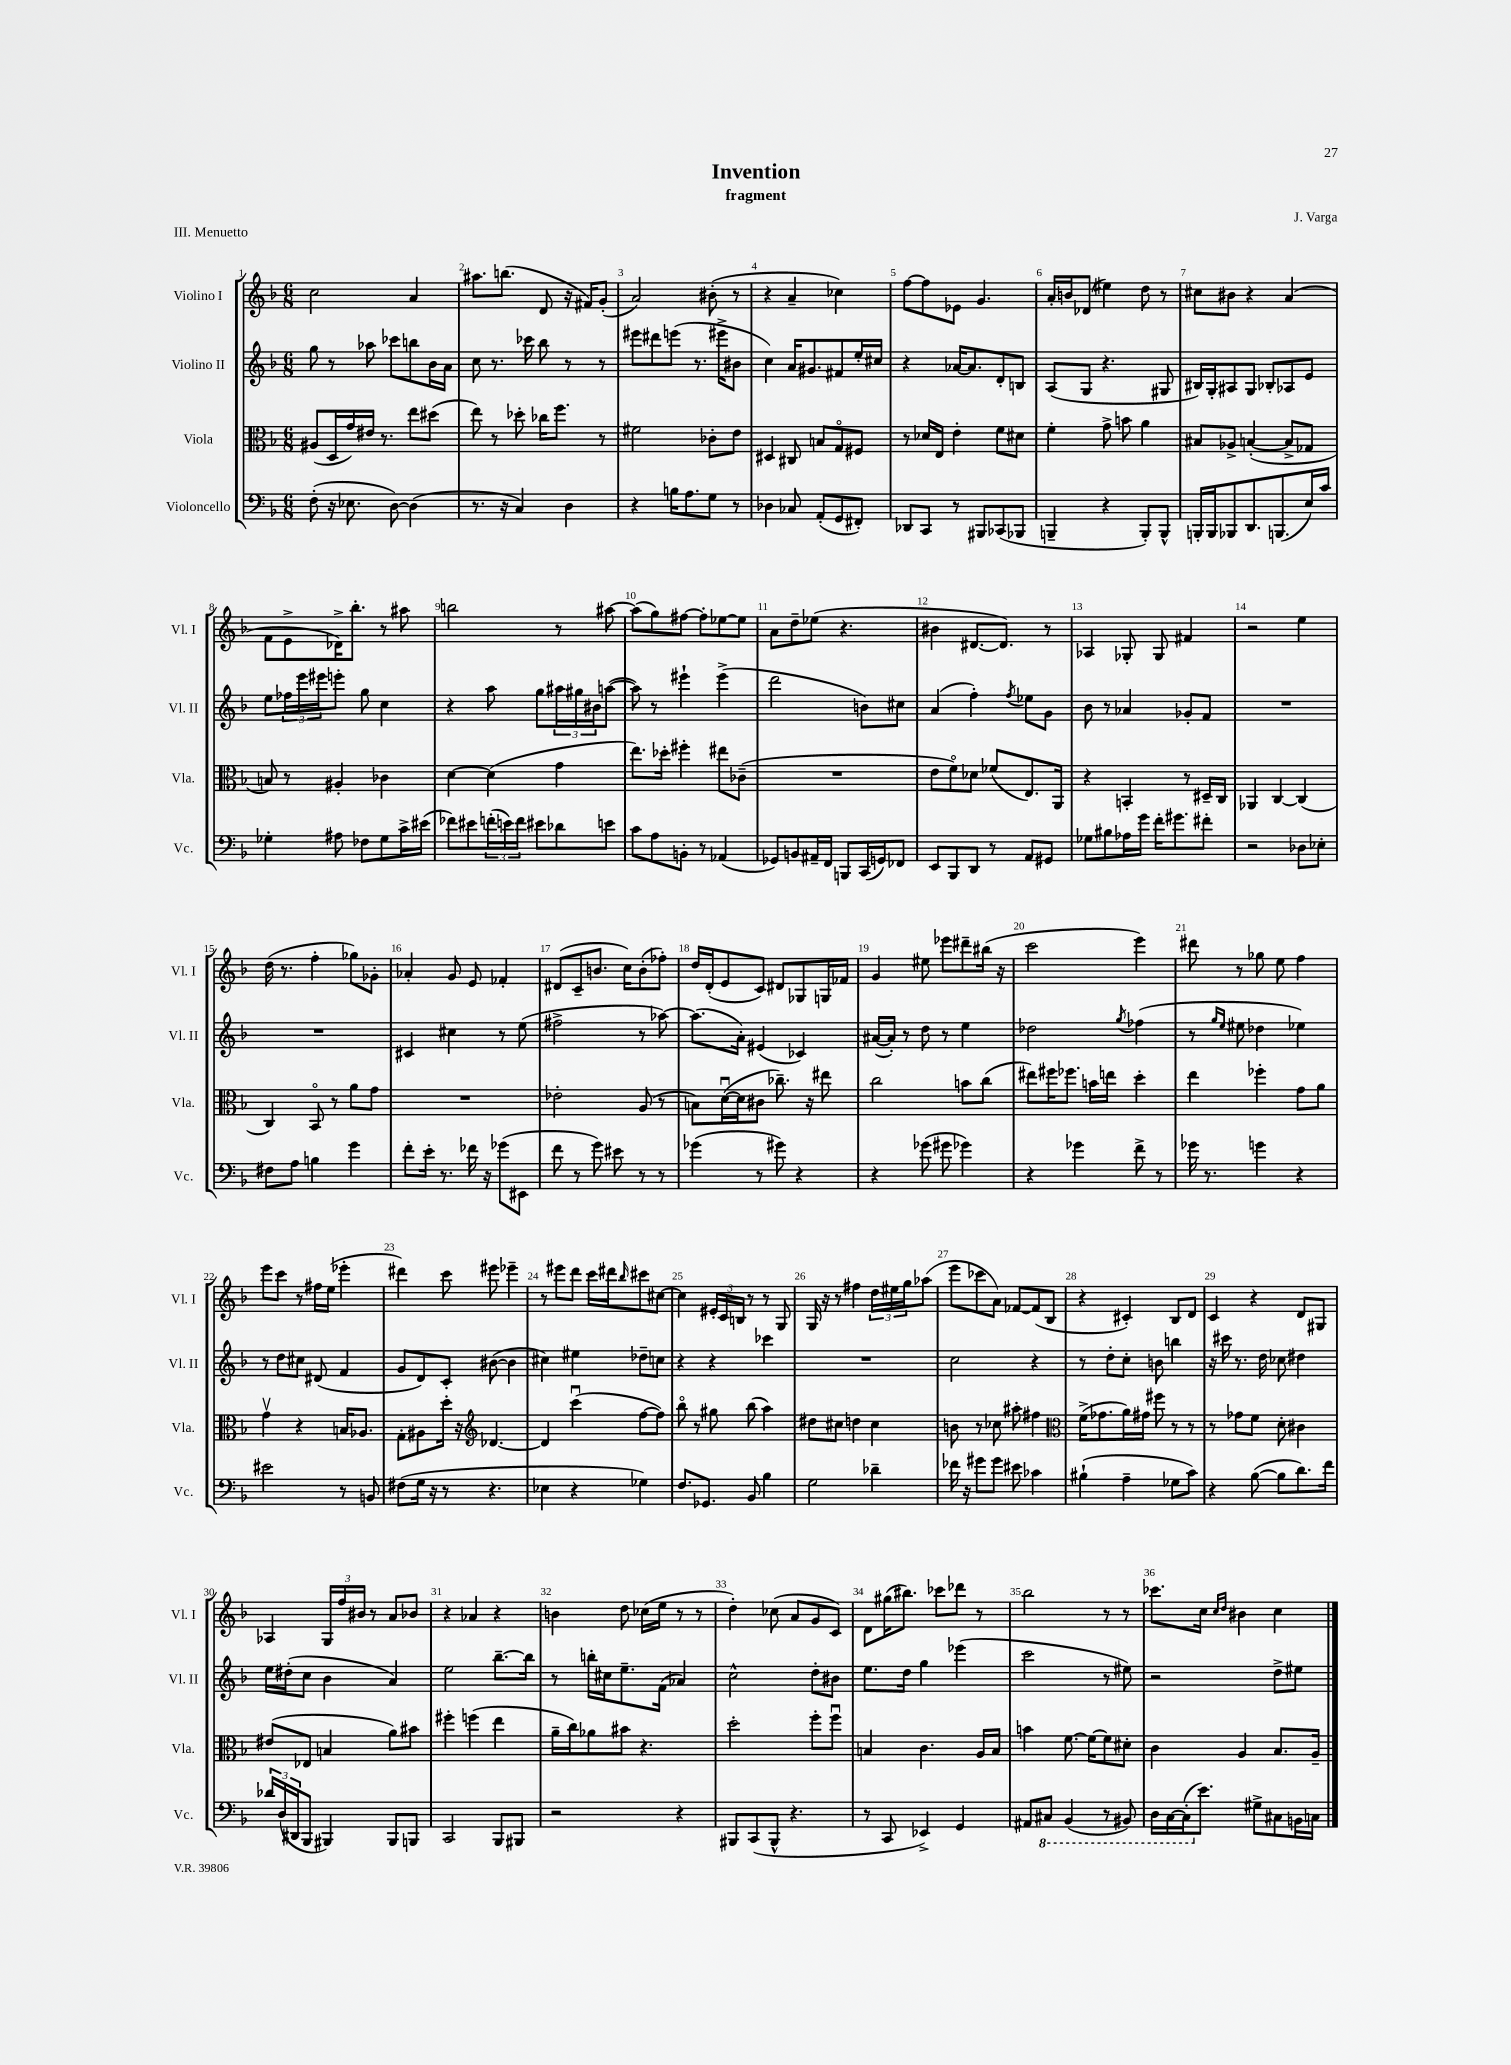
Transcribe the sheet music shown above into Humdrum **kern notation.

**kern	**kern	**kern	**kern
*staff4	*staff3	*staff2	*staff1
*clefF4	*clefC3	*clefG2	*clefG2
*k[b-]	*k[b-]	*k[b-]	*k[b-]
*M6/8	*M6/8	*M6/8	*M6/8
(8F'	(8A#	8gg	2cc
16r	16D	8r	.
8.E-	16g)	.	.
.	16e#	8aa-	.
.	8.r	.	.
[8D)	.	8ccc-	.
(4D]	8ee	8bb	4a
.	(8dd#	16b-	.
.	.	16a	.
=	=	=	=
8.r	8ee)	8cc	8.aa#
.	8r	8.r	.
16r	.	.	(8.bb
4C)	8dd-'	.	.
.	.	16ccc-	.
.	16cc-	8bb-	8d
.	8.ff	.	.
4D	.	8r	16r
.	.	.	16f#)
.	8r	8r	(8g'
=	=	=	=
4r	2f#	8eee#	2a)
.	.	8ddd#	.
16B	.	(8eee	.
8.A	.	.	.
.	.	8.r	.
8G	8c-'	.	(8b#'
.	.	16eee#^	.
8r	8e	8b#	8r
=	=	=	=
4D-	4D#	4cc)	4r
8C-	8C#	16a	4a~
.	.	8.g#	.
(8AA'	8B	.	.
8GG	8Go	8f#	4cc-)
8FF#')	8F#	16ee'	.
.	.	16cc#	.
=	=	=	=
8DD-	8r	4r	[8ff
8CC	16d-	.	8ff]
.	16E	.	.
8r	4e'	[16a-	8e-
.	.	8.a-]	.
8BBB#	.	.	4.g
(8CC-	8f	8d'	.
8BBB-	8d#	8B	.
=	=	=	=
4BBB~	4f'	(8A	16a'
.	.	.	16b
.	.	8G	(8d-
4r	8g^	4.r	4ee#)
.	8b	.	.
8BBB')	4a	.	8dd
8BBB^^	.	8G#	8r
=	=	=	=
16BBB'	8B#	16B#)	8cc#
16BBB	.	16G'	.
8BBB-	8A-^	8A#	8b#
8.DD	([4B'	8G	4r
.	.	8B-'	.
(8.BBB	.	.	.
.	8B^]	8A-	(4a
16E)	8G-	8e	.
16c	.	.	.
=	=	=	=
4G-'	8B)	8ee	8f
.	8r	24ff-	8e^
.	.	24eee	.
.	.	24eee#	.
8A#	4A#'	8eee'	16d-^)
.	.	.	8.bb-'
8F-	.	8gg	.
8G-	4c-	4cc	8r
16c^	.	.	8aa#
(16e#	.	.	.
=	=	=	=
8f-)	[4d	4r	2bb
8e#	.	.	.
(24f'	(4d]	8aa	.
24e)	.	.	.
24f	.	.	.
8e#	.	8gg	.
8d-	4g	24aa#	8r
.	.	24gg#	.
.	.	24b#	.
8e	.	([8aa	[8aa#
=	=	=	=
8c	8.ee)	8aa])	(8aa#]
8A	.	8r	8gg)
.	16dd-'	.	.
8BB'	4ff#'	4eee#`	[8ff#
8r	.	.	8ff#']
(4AA-	8ee#	(4eee#^	[8ee-
.	(8c-~	.	8ee-]
=	=	=	=
8GG-)	2.r	2ddd	8a
8BB	.	.	8dd~
16AA#~	.	.	(8ee-
16FF	.	.	.
8BBB	.	.	4.r
(16CC	.	8b)	.
16GG)	.	.	.
8FF-	.	8cc#	.
=	=	=	=
8EE	8e	(4a	4b#
8BBB-	8fo)	.	.
8DD	8d-	4ff')	[8.d#
8r	(8f-	.	.
.	.	.	8.d#])
.	.	8qff	.
8AA	8.E)	8ee-	.
8GG#	.	8g	8r
.	16AA	.	.
=	=	=	=
8G-	4r	8b-	4A-
8B#	.	8r	.
16A-	4BB'	4a-	8G-'
16g	.	.	.
16f'	.	.	8G-
8.g#	.	.	.
.	8r	8g-'	4f#
8f#'	16D#~	8f	.
.	16C	.	.
=	=	=	=
2r	4AA-	2.r	2r
.	[4C	.	.
8D-	(4C]	.	4ee
8E-'	.	.	.
=	=	=	=
8F#	4C)	2.r	(16dd
.	.	.	8.r
8A	.	.	.
4B	8BB-o	.	4ff'
.	8r	.	.
4g	8a	.	8gg-)
.	8g	.	8g-'
=	=	=	=
8f'	2.r	4c#	4a-'
16e'	.	.	.
8.r	.	.	.
.	.	4cc#	8g
16f-	.	.	8e
16r	.	.	.
(8g-	.	8r	4f-'
8EE#	.	(8ee	.
=	=	=	=
8f	2e-'	2ff#^	(8d#
8r	.	.	8c~
8g)	.	.	8.b
8e#	.	.	.
.	.	.	16cc)
8r	(8A	8r	(8b'
8r	8r	[8aa-)	8ff-')
=	=	=	=
(4g-	8B)	(8.aa-]	16dd
.	.	.	(16d'
.	([16du	.	8e
.	16d]	16a')	.
8r	8c#	(4e#	8c)
8g#)	8.cc-~)	.	8d#
4r	.	4c-)	8G-
.	16r	.	.
.	8ee#	.	16G
.	.	.	16f-
=	=	=	=
4r	2cc	([16a#	4g
.	.	16a#'])	.
.	.	8r	.
(8g-	.	8dd	8ee#
8g#	.	8r	8eee-
4g-)	8b	4ee	8ddd#~
.	(8cc	.	(16bb#
.	.	.	16r
=	=	=	=
4r	8ee#)	2dd-	2ccc
.	16ff#	.	.
.	8.ff-	.	.
4g-	.	.	.
.	16b	.	.
.	16ee	.	.
.	.	8qgg	.
8f^	4dd'	(4ff-	4eee)
8r	.	.	.
=	=	=	=
16g-	4ee	8r	8ddd#
8.r	.	.	.
.	.	16qqgg	.
.	.	16qqee	.
.	.	8ee#	8r
4g	4ff-'	4dd-	8gg-
.	.	.	8ee
4r	8g	4ee-)	4ff
.	8a	.	.
=	=	=	=
2e#	4gv	8r	8eee
.	.	8dd	8ccc
.	4r	8cc#	8r
.	.	(8d#	16ff#
.	.	.	(16ee
8r	16B	4f	4eee-'
.	8.A-	.	.
8BB	.	.	.
=	=	=	=
(8F#	8G'	8g	4ddd#)
16G	8A#	8d)	.
16r	.	.	.
8r	16dd'	8c'	8ccc
.	16r	.	.
*	*clefG2	*	*
4.r	[4.d-	([8b#	8eee#
.	.	4b#]	4eee-~
=	=	=	=
4E-	4d-]	4cc#)	8r
.	.	.	8eee#
4r	(4cccu	4ee#	8ddd
.	.	.	16ccc
.	.	.	16ddd#
.	.	.	16qqbb-
4G-)	[8ff	8dd-~	8ccc#
.	8ff])	8cc	[8cc#
=	=	=	=
8.F	8bb-o	4r	4cc#]
.	8r	.	.
8.GG-	.	.	.
.	8gg#	4r	24e#'
.	.	.	24c
.	.	.	24B
8BB-	(8bb-	.	8r
4B-	4aa)	4ccc-	8r
.	.	.	8G
=	=	=	=
2G	8dd#	2.r	16G
.	.	.	16r
.	8cc#	.	8r
.	4dd	.	4ff#
4d-~	4cc#	.	24dd
.	.	.	24ee#
.	.	.	24gg
.	.	.	(8aa-
=	=	=	=
16f-	8b	2cc	8eee
16r	.	.	.
8g#	8r	.	8ccc-
8g#	8cc-	.	8a)
8e#	8aa#'	.	[8f-
4c-	4ff#	4r	(8f-]
.	.	.	8B-
=	=	=	=
*	*clefC3	*	*
(4B#`	(16f^	8r	4r
.	8.g-	.	.
.	.	8dd'	.
4A~	16a)	8cc'	4c#')
.	16g#	.	.
.	8ff#	8b	.
8G-	8r	4bb	8B-
8c)	8r	.	8d
=	=	=	=
4r	8r	16r	4c
.	.	16ccc#	.
.	8g-	8.r	.
([8B-	8f	.	4r
.	.	16dd	.
8B-]	8d'	8cc-	.
8.d)	4c#	4dd#	8d
.	.	.	8G#
16f	.	.	.
=	=	=	=
24d-	(8e#	16ee	4A-
(24D	.	.	.
.	.	(16dd#'	.
24DD#	.	.	.
8BBB-	8E-	8cc	.
4BBB#)	4B	4b-	24G
.	.	.	24ff
.	.	.	24b#
.	.	.	8r
8BBB#	8a)	4a)	8a
8BBB	8b#	.	8b-
=	=	=	=
2CC	4ff#'	2ee	4r
.	(4ff	.	4a-
8BBB-	4ee	[8.bb-~	4r
8BBB#	.	.	.
.	.	16bb-]	.
=	=	=	=
2r	16a~	8r	4b
.	16cc)	.	.
.	8a-	16bb'	.
.	.	16cc#	.
.	8b#	8.ee~	8dd
.	4.r	.	(16cc-
.	.	(16f	16ee
4r	.	4a-)	8r
.	.	.	8r
=	=	=	=
8BBB#	2dd'	2cc^^	4dd')
(8CC	.	.	.
8BBB#^^	.	.	(8cc-
4.r	.	.	8a
.	8ff'	8dd'	8g
.	8ffu	8b#	8c)
=	=	=	=
8r	4B	8.ee	8d
8CC	.	.	(16gg#
.	.	16dd	8.bb#)
4EE-^)	4.c	4gg	.
.	.	.	8ccc-
4GG	.	(4eee-	8ddd-
.	16A	.	8r
.	16B	.	.
=	=	=	=
8AA#	4b	2ccc	2bb-
8CC#	.	.	.
(4BBB-	[8.f	.	.
.	16f_	.	.
8r	8f]	8r	8r
8BBB#)	8d#'	8ee#)	8r
=	=	=	=
16DD	4c	2r	8.ccc-
[16CC	.	.	.
(16CC']	.	.	.
8.e)	.	.	16cc
.	.	.	16qqcc
.	.	.	16qqdd
.	4A	.	4b#
8G#^	.	.	.
8C#	8.B-	8dd^	4cc
16BB	.	8ee#	.
16C	16A~	.	.
==	==	==	==
*-	*-	*-	*-
